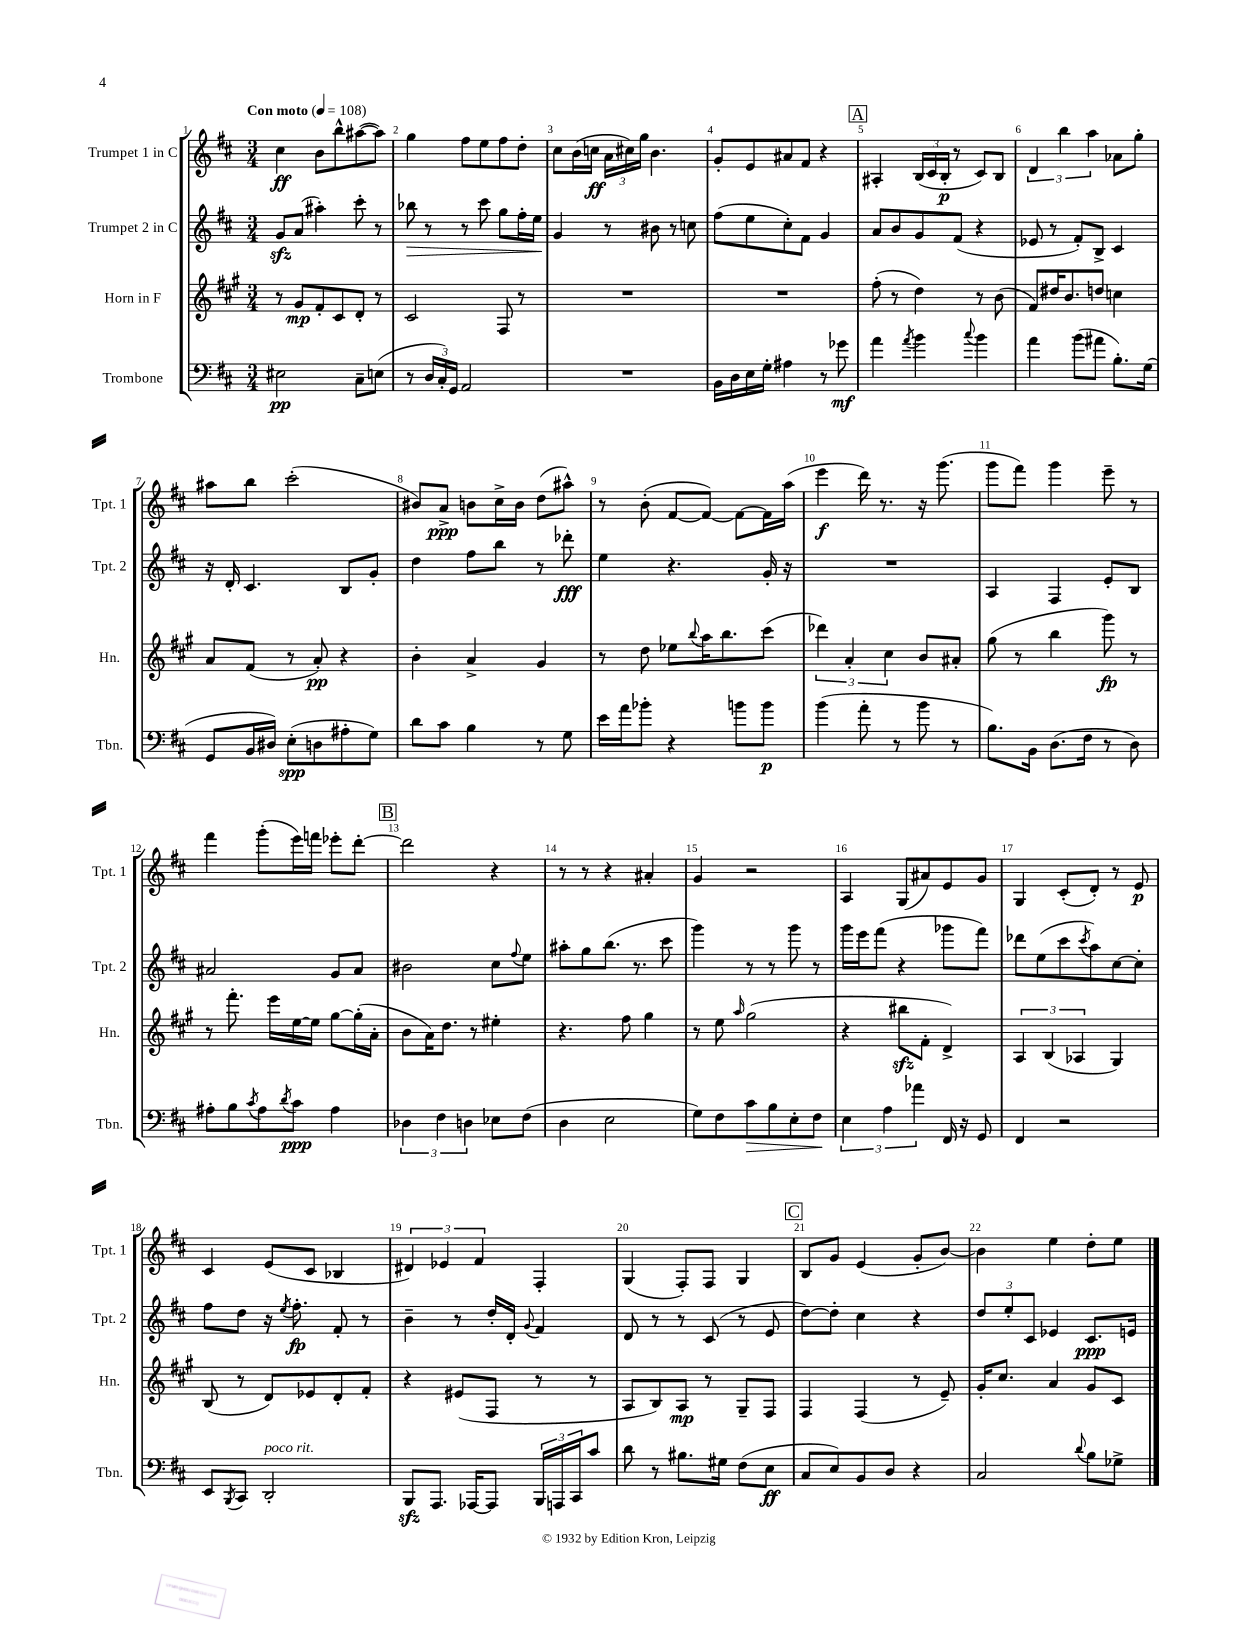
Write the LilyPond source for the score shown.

<<
\new StaffGroup <<
\new Staff = "s0" \with { instrumentName = "Trumpet 1 in C" shortInstrumentName = "Tpt. 1" } {
    \clef treble \key d \major \numericTimeSignature \time 3/4 \tempo "Con moto" 4 = 108
    cis''4\ff b'8 b''8-^ ais''8~( ais''8) |
    g''4 fis''8 e''8 fis''8 d''8-. |
    cis''8 b'16( c''16\ff \tuplet 3/2 { a'16 cis''16) g''16 } b'4. |
    g'8-. e'8 ais'8 fis'8 r4 |
    \mark \markup { \box "A" } ais4-. \tuplet 3/2 { b16( cis'16 b16-.\p } r8 cis'8) b8 |
    \tuplet 3/2 { d'4 b''4 a''4 } aes'8 g''8-. |
    ais''8 b''8 cis'''2-.( |
    bis'8) a'8->\ppp b'8 cis''16-> b'16 d''8( ais''8-^) |
    r8 b'8-.( fis'8~ fis'8~) fis'8~ fis'16 a''16( |
    e'''4\f d'''16) r8. r16 g'''8.( |
    g'''8 fis'''8) g'''4 e'''8-- r8 |
    fis'''4 g'''8-.( e'''16) f'''16 ees'''8-. d'''8~-. |
    \mark \markup { \box "B" } d'''2 r4 |
    r8 r8 r4 ais'4-. |
    g'4 r2 |
    a4 g8( ais'8) e'8 g'8 |
    g4 cis'8-.( d'8-.) r8 e'8\p |
    cis'4 e'8( cis'8 bes4 |
    \tuplet 3/2 { dis'4) ees'4 fis'4 } fis4-. |
    g4( fis8-.) fis8 g4 |
    \mark \markup { \box "C" } b8 g'8 e'4( g'8-. b'8~) |
    b'4 e''4 d''8-. e''8 \bar "|." |
}
\new Staff = "s1" \with { instrumentName = "Trumpet 2 in C" shortInstrumentName = "Tpt. 2" } {
    \clef treble \key d \major \numericTimeSignature \time 3/4
    g'8\sfz a'8( ais''4-.) cis'''8-. r8 |
    bes''8\> r8 r8 cis'''8 g''8 fis''16-. e''16\! |
    g'4 r8 bis'8 r8 c''8 |
    fis''8( e''8 cis''8-.) fis'8 g'4 |
    \mark \markup { \box "A" } a'8 b'8 g'8 fis'8( r4 |
    ees'8 r8 fis'8-.) b8-> cis'4 |
    r16 d'16-. cis'4. b8 g'8-. |
    d''4 fis''8 b''8 r8 des'''8-.\fff |
    e''4 r4. g'16-. r16 |
    R2. |
    a4 fis4 e'8-. b8 |
    ais'2 g'8 ais'8 |
    \mark \markup { \box "B" } bis'2 cis''8 \appoggiatura { fis''8 } e''8 |
    ais''8-. g''8 b''8.( r8. cis'''8 |
    g'''4) r8 r8 g'''8 r8 |
    g'''16 e'''16 fis'''8( r4 ges'''8 fis'''8) |
    des'''8 e''8( cis'''8 \acciaccatura { cis'''8 } a''8) cis''8~ cis''8-. |
    fis''8 d''8 r16 \acciaccatura { e''8 } fis''8.-.\fp fis'8-. r8 |
    b'4-- r8 d''16-. d'16-. \appoggiatura { g'8 } fis'4 |
    d'8 r8 r8 cis'8( r8 e'8 |
    \mark \markup { \box "C" } d''8~) d''8-. cis''4 r4 |
    \tuplet 3/2 { d''8 e''8-. cis'8 } ees'4 cis'8.\ppp e'16 \bar "|." |
}
\new Staff = "s2" \with { instrumentName = "Horn in F" shortInstrumentName = "Hn." } {
    \clef treble \key a \major \numericTimeSignature \time 3/4
    r8 gis'8\mp fis'8-. cis'8 d'8-. r8 |
    cis'2 fis8 r8 |
    R2. |
    R2. |
    \mark \markup { \box "A" } fis''8-.( r8 d''4) r8 b'8( |
    fis'8) dis''16 b'8. d''8 c''4 |
    a'8 fis'8( r8 a'8-.\pp) r4 |
    b'4-. a'4-> gis'4 |
    r8 d''8 ees''8 \appoggiatura { b''8 } a''16 b''8. cis'''8( |
    \tuplet 3/2 { des'''4) a'4-. cis''4 } b'8 ais'8-. |
    gis''8( r8 b''4 gis'''8\fp) r8 |
    r8 fis'''8.-. e'''16 e''16~ e''16 gis''8~ gis''16-.( a'16-. |
    \mark \markup { \box "B" } b'8 a'16) d''8. r8 eis''4-. |
    r4. fis''8 gis''4 |
    r8 e''8 \grace { a''16 } gis''2( |
    r4 bis''8\sfz fis'8-. d'4->) |
    \tuplet 3/2 { a4 b4( aes4 } gis4) |
    b8( r8 d'8) ees'8 d'8-. fis'8-. |
    r4 eis'8( fis8 r8 r8 |
    a8 b8) a8\mp r8 gis8-- fis8 |
    \mark \markup { \box "C" } fis4 fis4( r8 e'8--) |
    gis'16-. cis''8. a'4 gis'8 cis'8 \bar "|." |
}
\new Staff = "s3" \with { instrumentName = "Trombone" shortInstrumentName = "Tbn." } {
    \clef bass \key d \major \numericTimeSignature \time 3/4
    eis2\pp cis8-- e8( |
    r8 \tuplet 3/2 { d16 cis16-.) g,16 } a,2 |
    R2. |
    b,16 d16 e16 g16-. ais4 r8 ges'8\mf |
    \mark \markup { \box "A" } a'4 \acciaccatura { a'8 } b'4 \appoggiatura { cis''8 } b'4 |
    a'4 b'8( ais'8 b8.-.) g16( |
    g,8 b,16 dis16) e8-.\spp( d8 ais8-. g8) |
    d'8 cis'8 b4 r8 g8 |
    e'16 a'16 bes'8-. r4 b'8 b'8\p |
    b'4( a'8-. r8 b'8 r8 |
    b8.) b,16 d8.( fis16 r8 d8) |
    ais8-. b8 \acciaccatura { cis'8 } ais8 \acciaccatura { d'8 } cis'8\ppp ais4 |
    \mark \markup { \box "B" } \tuplet 3/2 { des4 fis4 d4 } ees8 fis8( |
    d4 e2 |
    g8) fis8 cis'8\> b8 e8-. fis8\! |
    \tuplet 3/2 { e4 a4 aes'4 } fis,16 r16 g,8 |
    fis,4 r2 |
    e,8 \acciaccatura { b,,8 } cis,8 d,2-.^\markup { \italic "poco rit." } |
    b,,8\sfz a,,8. aes,,16~ aes,,8 \tuplet 3/2 { b,,16 a,,16 cis,16 } cis'8 |
    d'8 r8 bis8. gis16 fis8( e8\ff |
    \mark \markup { \box "C" } cis8 e8) b,8 d8 r4 |
    cis2 \appoggiatura { d'8 } b8 ges8-> \bar "|." |
}
>>
>>
\layout { \context { \Score \override BarNumber.break-visibility = ##(#f #t #t) barNumberVisibility = #all-bar-numbers-visible } }
